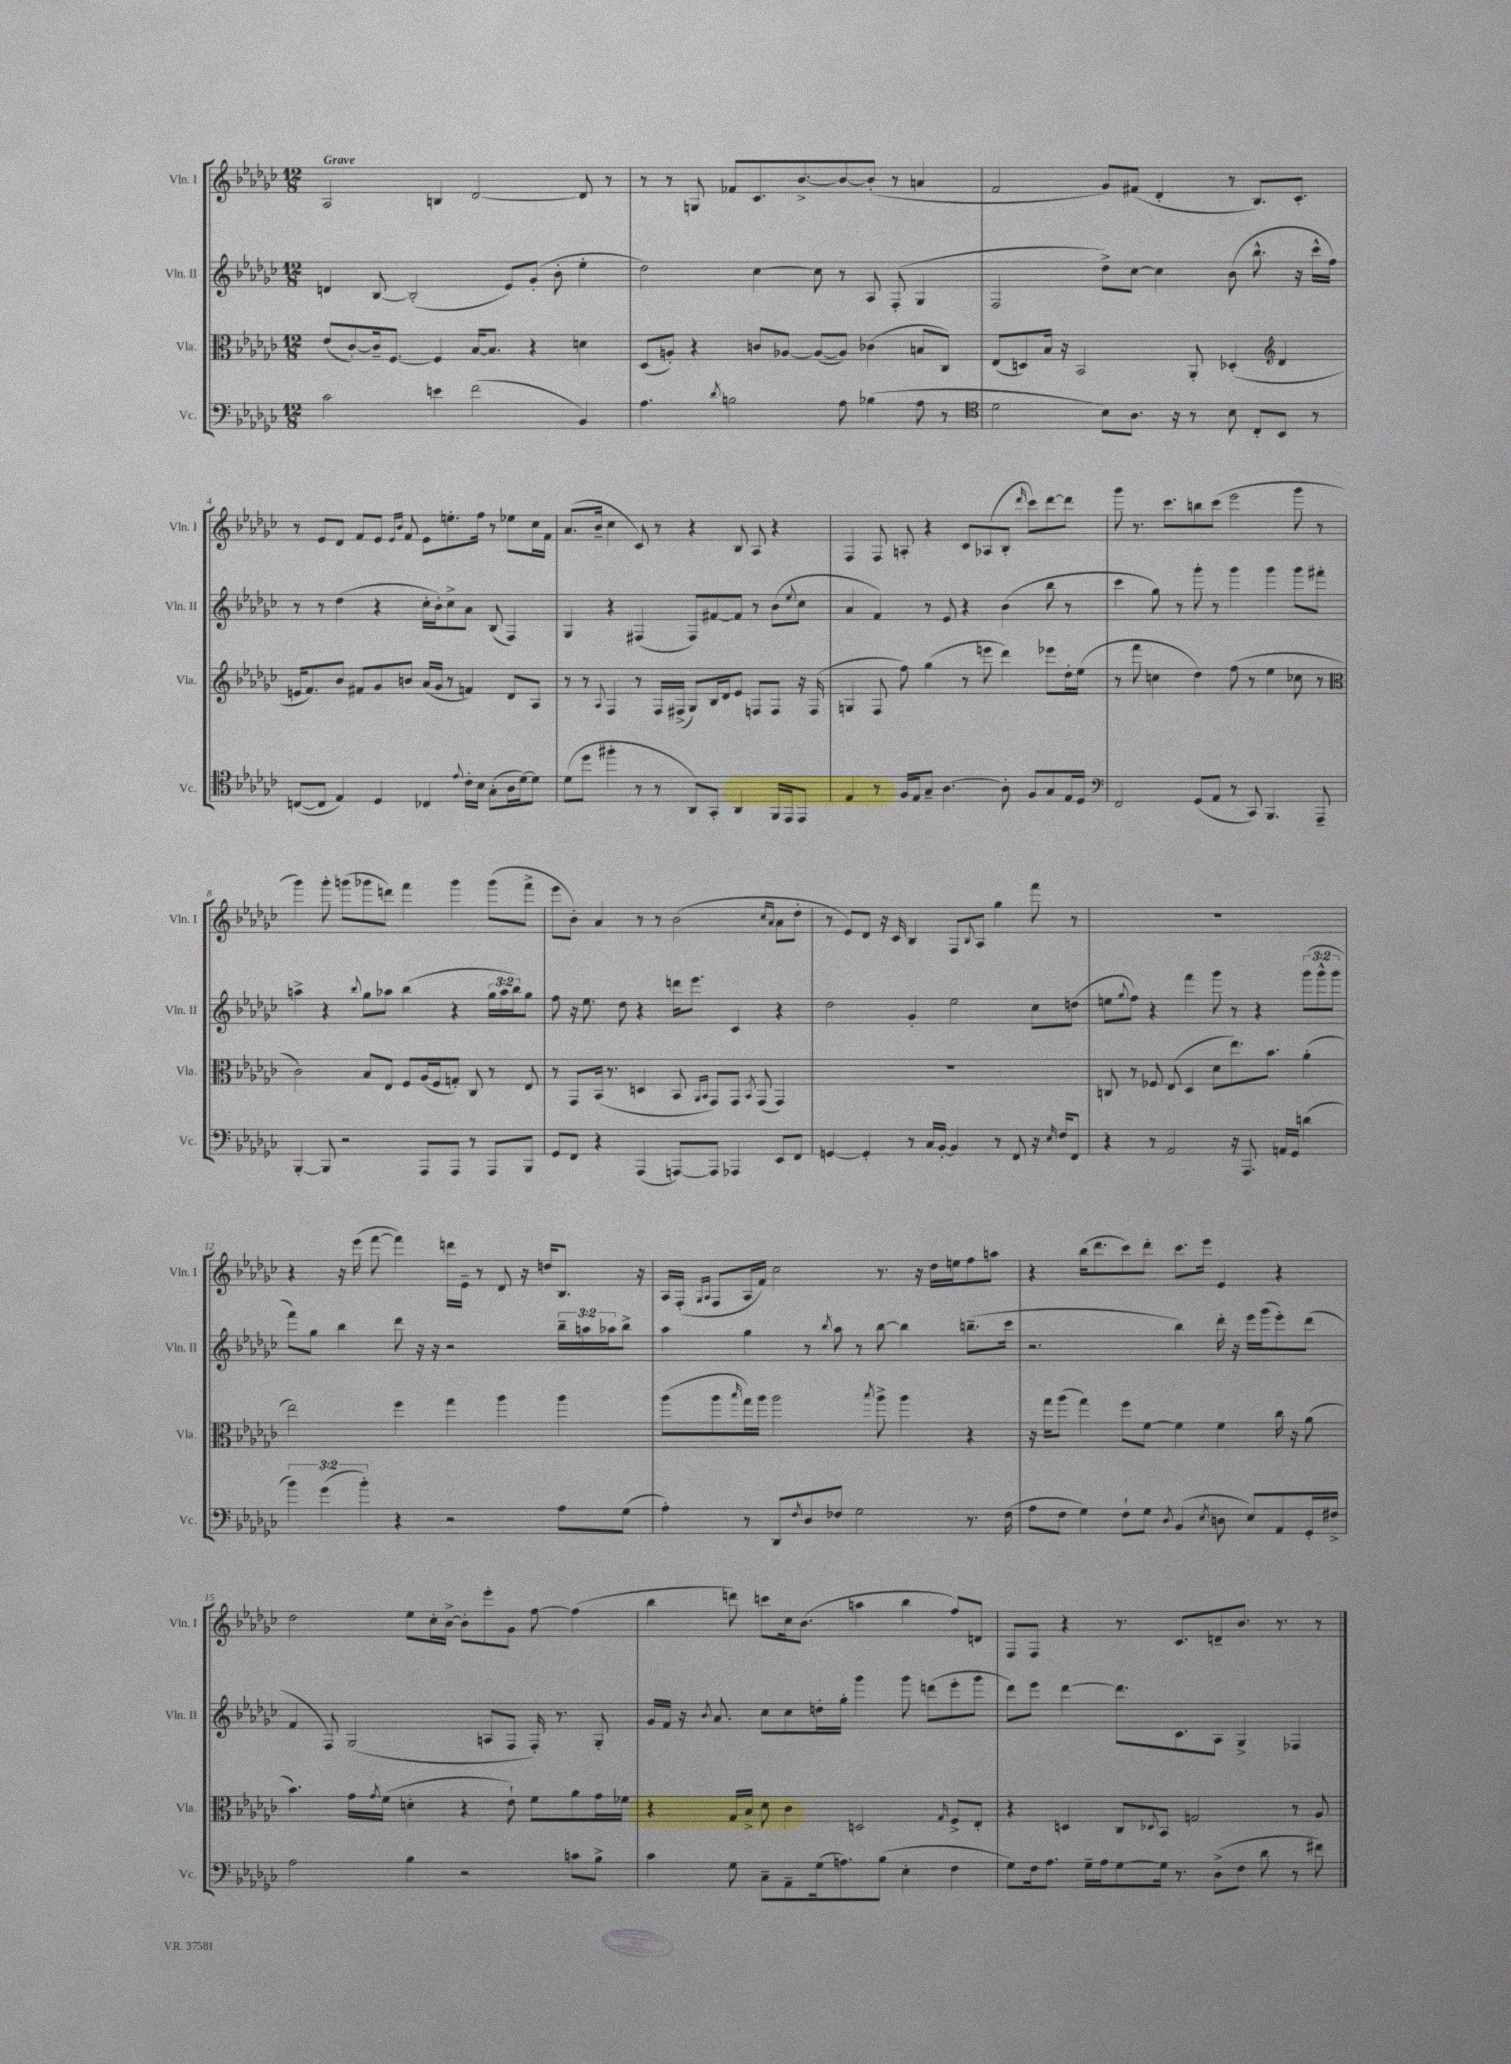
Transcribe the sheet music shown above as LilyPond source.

<<
\new StaffGroup <<
\new Staff = "s0" \with { instrumentName = "Vln. I" shortInstrumentName = "Vln. I" } {
    \clef treble \key ges \major \numericTimeSignature \time 12/8 \tempo "Grave"
    aes2 b4 des'2~ des'8 r8 |
    r8 r8 g8 fes'8 ces'8. bes'8.~-> bes'8~ bes'8-.( r8 a'4 |
    f'2 ges'8) fis'8( des'4-. r8 bes8.) ces'8.-. |
    r8 ees'8 des'8 f'8 ees'8 \grace { ees'16 bes'16 } f'8 ees'8 e''8.-. f''16 r8 ees''8 ces''16 f'16 |
    aes'8.( bes'16-- ces''4 ces'8) r8 r4 bes8 aes8 r4 |
    f4 f8 a8-. r4 ces'8 aes8( bes8-. \grace { des'''16 } ces'''8) des'''8~ des'''8 |
    ges'''8 r8. ces'''8. b''8 ces'''8( ees'''2 ges'''8 r8 |
    ges'''4) ges'''8-. g'''8( ges'''8 d'''8) f'''4 ges'''4 ges'''8( f'''8-> |
    ees'''8 bes'8-.) aes'4 r8 r8 bes'2( \grace { ces''16 aes'16 } aes'8 des''8-. |
    r8 ees'8) des'8 r16 ces'16 bes4 f8 \appoggiatura { bes8 } aes8 ges''4 f'''8 r8 |
    R1. |
    r4 r16 ees'''16( f'''8~ f'''4) d'''16 ees'16-- r8 des'8 r16 d''16 bes8. r16 |
    aes16 f16-.( \grace { ges16 aes16 } f8 aes16 f'16) ces''2 r8. r16 des''16 e''16 f''8 a''8 |
    r4 bes''16( des'''8. ces'''8) des'''8-. ces'''8. ees'''16 ees'4 r4 |
    des''2 ees''8 ces''16-. bes'16~-> bes'8-. ees'''8-. ges'8 f''8~ f''4( |
    bes''4 d'''8) c'''8 ces''16 bes'8.( a''4 bes''4 f''8) d'8 |
    f8 f8 r4 r8. ces'8. d'8-- bes'8. r8. r8 \bar "|." |
}
\new Staff = "s1" \with { instrumentName = "Vln. II" shortInstrumentName = "Vln. II" } {
    \clef treble \key ges \major \numericTimeSignature \time 12/8 \override Staff.TupletNumber.text = #tuplet-number::calc-fraction-text
    d'4 bes8~ bes2-.( ees'8) ges'8-.( bes'8-. ees''4-. |
    des''2) ces''4~ ces''8 r8 aes8 f8-.( ges4 |
    f2 des''8->) ces''8~ ces''4 bes'8( bes''8.-^ r16 ces'''16-^ f''16) |
    r8 r8 des''4( r4 ces''16-. bes'16-.) ces''8-> aes'8 bes8( f4) |
    ges4 r4 fis4( fis8) fis'8~ fis'8 r8 bes'8( \appoggiatura { ees''8 } ces''8 |
    aes'4 f'4) r8 ees'8 r4 bes'4( bes''8 r8 |
    ces'''4 ges''8) r8 ges'''8-. r8 ges'''4 ges'''4 ges'''8 fis'''8-. |
    a''4-> r4 \appoggiatura { bes''8 } ges''8 aes''8 bes''4( r4 \tuplet 3/2 { ges''16 aes''16 bes''16) } ges''8 |
    f''8 r16 ees''8. des''8 r4 d'''16 ees'''8. ces'4 r4 |
    des''2 ges'4-. ees''2 ces''8 d''8( |
    e''8 \appoggiatura { ges''8 } f''8) r4 f'''4 ges'''8 r8 r4 \tuplet 3/2 { ges'''8( ges'''8-^ ges'''8 } |
    f'''8) ges''8 bes''4 des'''8 r16 r16 r2 \tuplet 3/2 { bes''16-- a''16 aes''16 } bes''8-> |
    aes''4 ges''4 r8 \acciaccatura { bes''8 } aes''8 r8 bes''8~ bes''4 b''8.--( ces'''16 |
    r2. bes''4) des'''16-. r16 ees'''16 ges'''16( ees'''8-.) des'''8( |
    f'4 f8) ges2( a8 f8 f16-.) r8. ges8-. |
    ges'16 f'16 r16 \acciaccatura { bes'8 } aes'8. ces''8 ces''8 d''16-. ges''16-. ges'''4 ges'''8 d'''8( ees'''8-. ges'''8 |
    des'''8) ees'''8 des'''4~ des'''8. ces'8. aes8 ges4-> fes4 \bar "|." |
}
\new Staff = "s2" \with { instrumentName = "Vla." shortInstrumentName = "Vla." } {
    \clef alto \key ges \major \numericTimeSignature \time 12/8
    ees'8( ces'8~-.) ces'16-- f8.~ f4 bes16~ bes8. r4 d'4 |
    des8( a8-.) r4 c'8 aes8~ aes8~( aes8) ces'4( b8 ces8) |
    ees8( d8) bes16 r16 bes,2 aes,8-. des4-.( \clef treble des'4 |
    e'16 f'8.) bes'8 fis'8 ges'8 b'8 aes'16( ges'16 r8 f'4) des'8 aes8 |
    r8 r8 \appoggiatura { aes8 } f4 r8 f16 fis16->( ges8) bes16 des'16 ees'8 f8 f8 r16 f16( |
    g4 f8 f''8) ges''4( r8 e'''8 des'''4) ees'''8 des''16-. ees''16( |
    r8 f'''8 c''4 des''4) f''8( r8 ees''4 ces''8 r8 |
    \clef alto ces'2) bes8 ees8 f8 aes16( f16 g8-.) ces8 r8 ees8 |
    r8 ges,8 bes,16( r8. d4 bes,8 \grace { aes,16 bes,16 } ges,8) ges,8 \acciaccatura { bes,8 } ges,8( ges,4) |
    R1. |
    c8 r8 fes8 ees8( des4 des'8 ees''8.) bes'8. aes'4-.( |
    ees''2) f''4 ges''4 aes''4 aes''4 |
    aes''8( aes''8 \grace { bes''16 } ges''16) aes''16 aes''2 \acciaccatura { bes''8 } aes''8-> aes''4 r4 |
    r16 ges''16 aes''8( ges''4) f''8 f'8~ f'4 f'4 ces''16 r16 aes'8( |
    bes'4.) ges'16 \acciaccatura { ges'8 } f'16( d'4-. r4 ees'8-!) f'8 aes'8 ges'16 fes'16 |
    r4 ges16 bes16-> des'8 ces'4 d2 \grace { ges16 } f8-> ees8-. |
    r4 d4 ces8 \appoggiatura { des8 } bes,8 g2 r8 aes8 \bar "|." |
}
\new Staff = "s3" \with { instrumentName = "Vc." shortInstrumentName = "Vc." } {
    \clef bass \key ges \major \numericTimeSignature \time 12/8 \override Staff.TupletNumber.text = #tuplet-number::calc-fraction-text
    ces'2 e'4 f'2( bes,4) |
    aes4. \acciaccatura { des'8 } b2 aes8 bes4( aes8 r8 |
    \clef tenor des'2 bes8) aes8. r16 r8 bes8 ces8-. bes,8 r8 |
    c8~( c8 ees4) des4 ces4 \appoggiatura { ees'8 } ces'16-. bes16 ges8-.( aes16 des'16~) des'8 |
    des'8( des''8 fis''4-. r8 r8 aes,8) ges,8-. aes,4 f,16 ees,16 ees,8 |
    ees4 r8 f16 ees16 ges8-- aes4.~ aes8-. f8 ges8 ees16 des16 |
    \clef bass f,2 ges,8( aes,8 r8 ces,8) bes,,4. aes,,8-- |
    bes,,4~-. bes,,8 r2 aes,,8 aes,,8 r8 aes,,8 bes,,8 |
    ges,8 f,8 r4 aes,,4( a,,8~) a,,8 aes,,4 ees,8 f,8 |
    g,4~ g,4-. r8 ces16 bes,16~-. bes,4 r8 f,8 r16 \grace { ees16 } f16 f,8 |
    r4 r8 aes,2 r16 aes,,8. a,16 ges,16 d'4( |
    \tuplet 3/2 { bes'4) ges'4( bes'4-.) } r4 r2 aes8 ges8( |
    aes4-.) r8 des,8 \acciaccatura { f8 } des8 fes8 ges2 r8. fes16( |
    aes8 f8 ges4) f8-! ges8 \acciaccatura { des8 } bes,4( \acciaccatura { ees8 } d8 ees8) aes,8 ges,16-. fis16-> |
    aes2 bes4 r2 c'8 bes8-> |
    ces'4 ges8 ces8-- aes,8-- ges16( a8.) bes8( ees4-. f4 |
    ges8) f16 aes8. ges16-- aes16 ges8~ ges16 r8. des8->( f8 des'8 r8 fis'8) \bar "|." |
}
>>
>>
